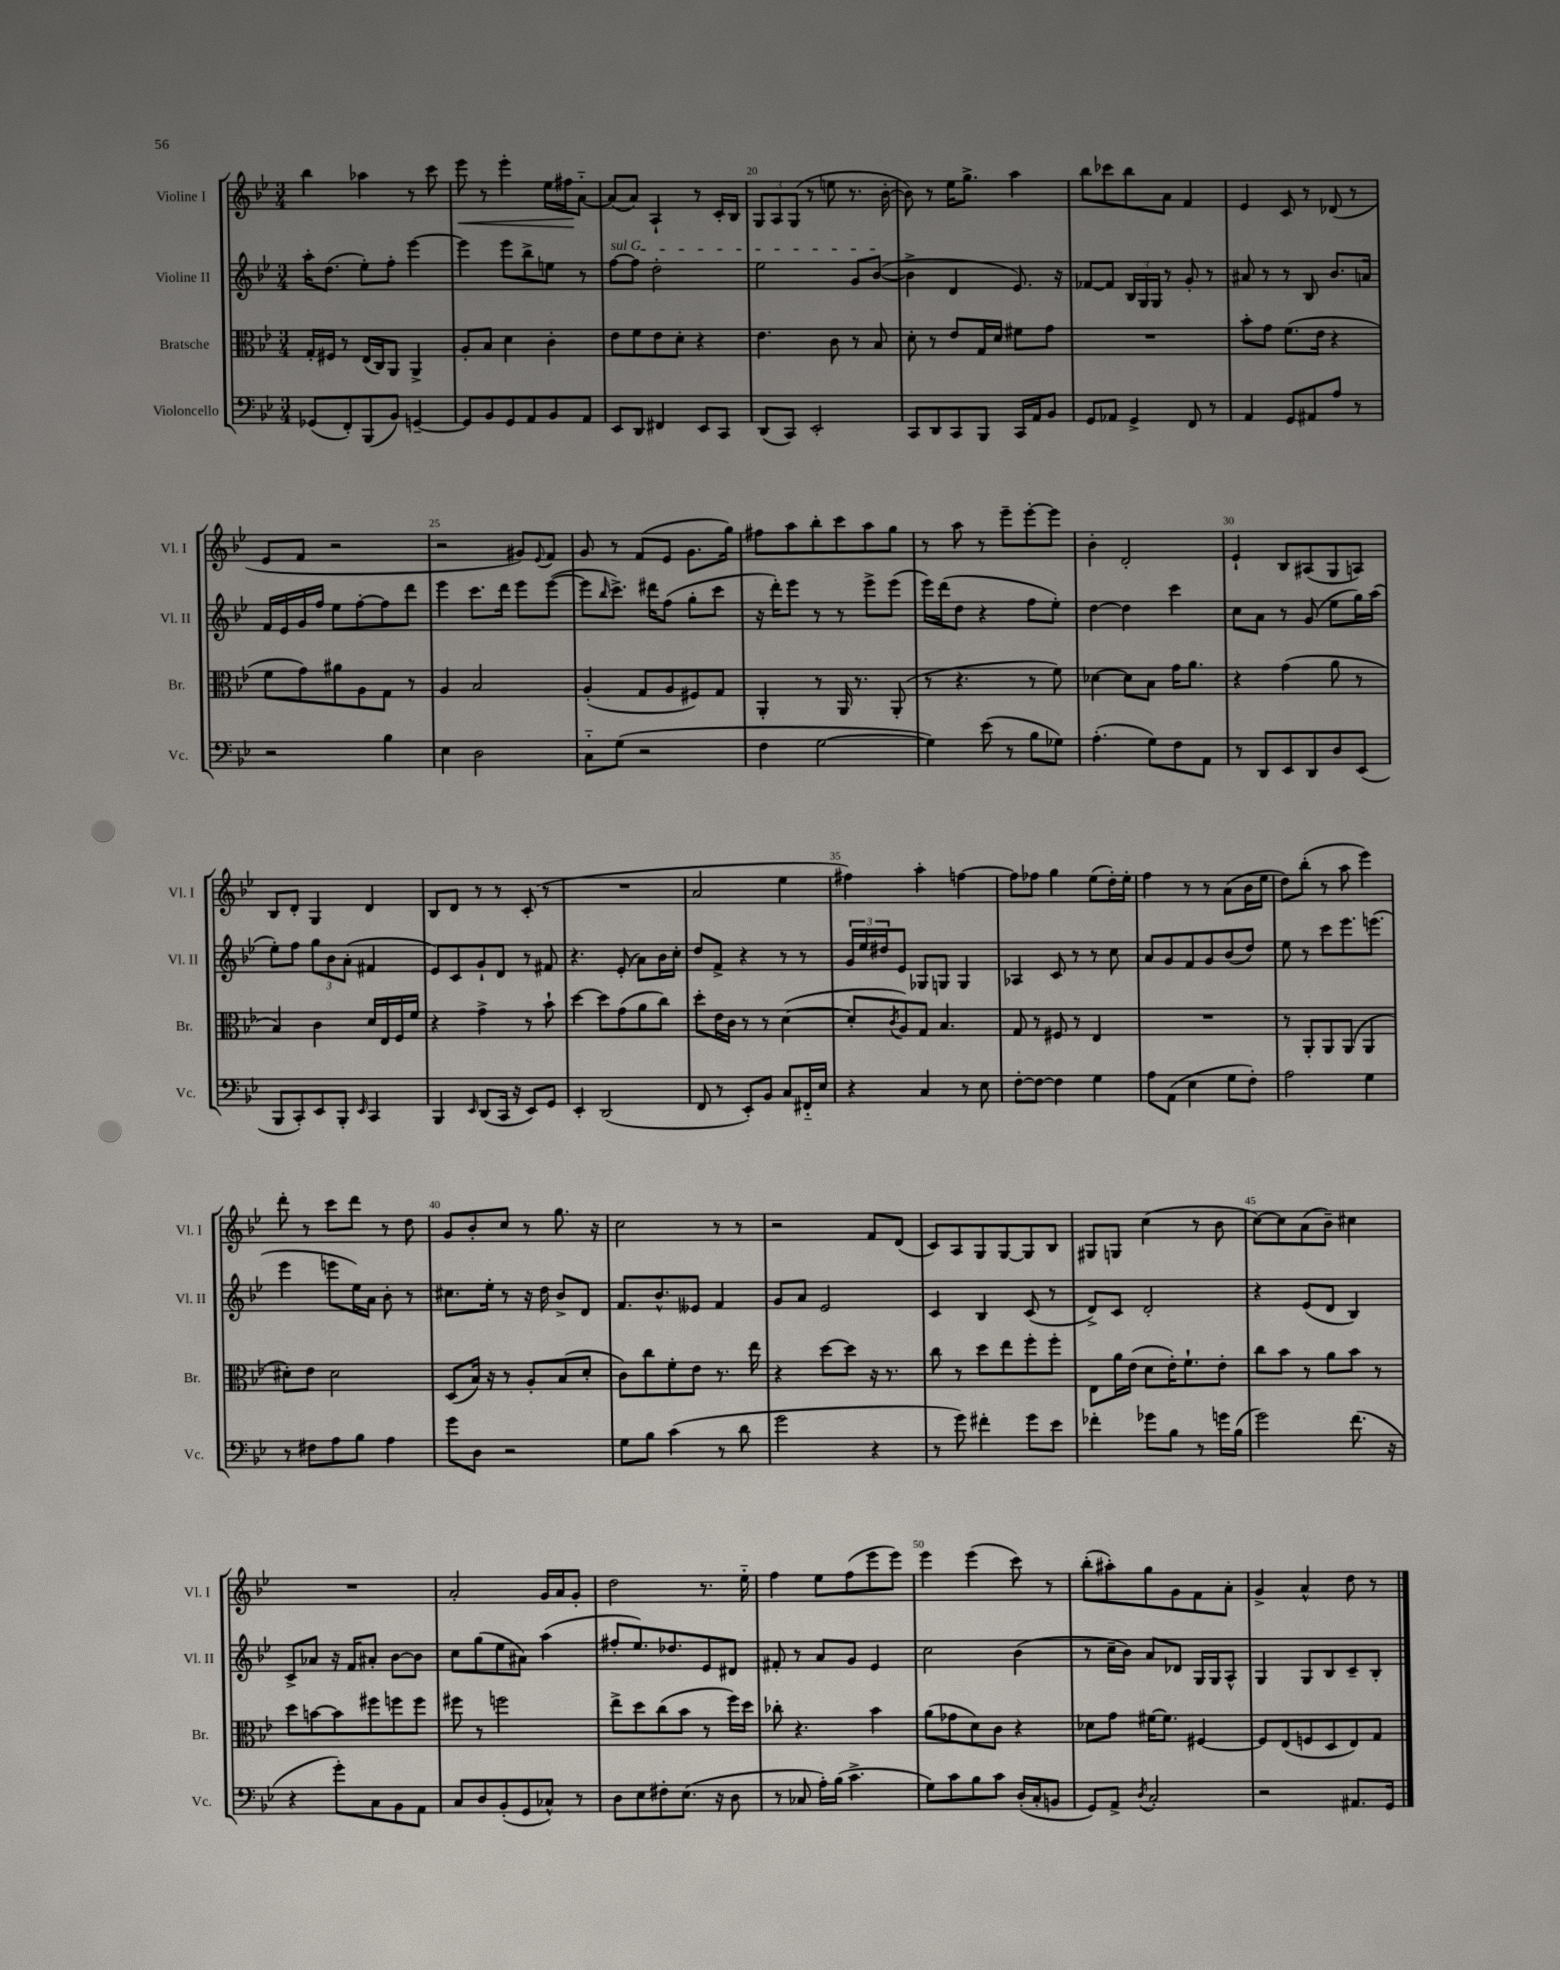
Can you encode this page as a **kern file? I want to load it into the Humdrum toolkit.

**kern	**kern	**kern	**kern	**dynam
*part4	*part3	*part2	*part1	*part1
*staff4	*staff3	*staff2	*staff1	*staff1
*I"Violoncello	*I"Bratsche	*I"Violine II	*I"Violine I	*
*I'Vc.	*I'Br.	*I'Vl. II	*I'Vl. I	*
*clefF4	*clefC3	*clefG2	*clefG2	*
*k[b-e-]	*k[b-e-]	*k[b-e-]	*k[b-e-]	*
*M3/4	*M3/4	*M3/4	*M3/4	*
=17	=17	=17	=17	=17
(8GG-X/L	16G'/LL	16aa'\KL	4bb-\	.
.	16F#X/JJ	(8.dd\J	.	.
8FF'/)	8r	.	.	.
(8BBB-/	(16E-/LL	8ee-'\L)	4aa-X\	.
.	16C/J)	.	.	.
8BB-/J)	8AA/J	8ff'\J	.	.
[4GGn~/	4AA^/	[4eee-\	8r	.
.	.	.	8ccc\	.
=18	=18	=18	=18	=18
!	!	!	!	!LO:HP:b
8GG/L]	8A'/L	4eee-\]	8eee-\	<
8BB-/	8B-/J	.	8r	.
8GG/	4d\	8eee-\L	4eee-'\	.
8AA/	.	8bb-^\	.	.
8BB-/	4c'\	8een\J	16ee-\LL	.
.	.	.	16ff#X\J	.
8AA/J	.	8r	[8a\J	[
=19	=19	=19	=19	=19
!	!	!LO:TX:a:i:t=sul G	!	!
8EE-/L	8e-\L	[8ff\L	(8a/L]	.
8DD/J	8f\	8ff\J]	8a/J)	.
4FF#X/	8e-\	2dd'\	4A`/	.
.	8d'\J	.	.	.
8EE-/L	4r	.	8r	.
8CC/J	.	.	16c'/LL	.
.	.	.	16B-/JJ	.
=20	=20	=20	=20	=20
(8DD/L	4.e-\	2ee-\	12G/L	.
.	.	.	12A/	.
8CC/J)	.	.	.	.
.	.	.	(12G/J	.
2EE-'/	.	.	8r	.
.	8c\	.	8een\	.
.	8r	8g/L	8.r	.
.	8B-/	([8b-/J	.	.
.	.	.	[16b-'\	.
=21	=21	=21	=21	=21
8CC/L	8d'\	4b-^\]	8b-\])	.
8DD/	8r	.	8r	.
8CC/	8e-/L	4d/	16ee-\KL	.
.	.	.	8.gg^\J	.
8BBB-/J	16G/L	.	.	.
.	16d/JJ	.	.	.
16CC/LL	8f#X\L	8.e-/)	4aa\	.
16AA/J	.	.	.	.
8BB-/J	8g\J	.	.	.
.	.	16r	.	.
=22	=22	=22	=22	=22
8GG/L	2.r	[8f-X/L	8bb-\L	.
8AA-X/J	.	8f-/J]	8ccc-X\	.
4GG^/	.	24B-/LL	8bb-\	.
.	.	24G/	.	.
.	.	24G/JJ	.	.
.	.	8r	8a\J	.
8FF/	.	8g'/	4f/	.
8r	.	8r	.	.
=23	=23	=23	=23	=23
4AA/	8b-'\L	8a#X/	4e-/	.
.	8g\J	8r	.	.
8GG/L	(8.f\L	8r	8c/	.
8AA#X/	.	8B-/	8r	.
.	16e-\Jk	.	.	.
8A/J	4r	8.b-/L	(8d-X/	.
8r	.	.	8r	.
.	.	16an/Jk	.	.
!!LO:LB:g=z
=24	=24	=24	=24	=24
2r	8f\L	16f/LL	8e-/L	.
.	.	16e-/	.	.
.	8g\)	16g/	8f/J	.
.	.	16ff/JJ	.	.
.	8a#X\	8ee-\L	2r	.
.	8A\	[8ff'\	.	.
4B-\	8G\J	8ff\]	.	.
.	8r	8ddd\J	.	.
=25	=25	=25	=25	=25
4E-\	4A/	4eee-\	2r	.
2D\	2B-/	8.ccc\L	.	.
.	.	16ddd\Jk	.	.
.	.	8eee-\L	8g#X/L)	.
.	.	.	8qqe-/	.
.	.	([8eee-\J	8f/J	.
=26	=26	=26	=26	=26
8C\L	(4A'/	8eee-\L]	8g/	.
.	.	16qqbb-/	.	.
(8G\J	.	8.ccc^\J)	8r	.
2r	8G/L	.	(8f/L	.
.	.	16ddd#X\KL	.	.
.	8A/	(8ff\J	8e-/J	.
.	8F#X/)	8gg'\L	8.g\L	.
.	8G/J	8ccc\J	.	.
.	.	.	16gg\Jk)	.
=27	=27	=27	=27	=27
4F\	4AA'/	16r	8ff#X\L	.
.	.	16ddd'\KL)	.	.
.	.	8eee-\J	8aa\	.
[2G\	8r	8r	8bb-'\	.
.	16AA/	8r	8ccc\	.
.	8.r	.	.	.
.	.	8eee-^\L	8aa\	.
.	(8AA'/	(8eee-\J	8gg\J	.
=28	=28	=28	=28	=28
4G\])	8r	16eee-\LL)	8r	.
.	.	(16ddd\J	.	.
.	4.r	8dd\J	8aa\	.
(8e-\	.	4r	8r	.
8r	.	.	8eee-~\L	.
8B-\L	8r	8ff\L	[8eee-'\	.
8G-X\J)	8f\)	8ee-'\J)	8eee-\J]	.
=29	=29	=29	=29	=29
(4.A'\	[4d-X\	[4dd\	4b-'\	.
.	8d-\L]	4dd\]	2d'/	.
8G\L)	8B-\J	.	.	.
8F\	16g\KL	4ccc\	.	.
.	8.a\J	.	.	.
8AA\J	.	.	.	.
=30	=30	=30	=30	=30
8r	4r	8cc\L	4e-`/	.
8DD/L	.	8a\J	.	.
8EE-/	(4g\	8r	8B-/L	.
8DD/	.	(8g/	(8A#X/	.
8D/	8a\	8ee-\L	8G/	.
(8EE-/J	8r	16gg\L)	8An/J)	.
.	.	(16aa\JJ	.	.
!!LO:LB:g=z
=31	=31	=31	=31	=31
8BBB-/L	4B-/)	8ee-'\L)	8B-/L	.
8CC'/)	.	8ff\J	8d'/J	.
8EE-/	4c\	12gg\L	4G/	.
.	.	12b-\	.	.
8BBB-'/J	.	.	.	.
.	.	(12a'\J	.	.
16qqEE-/	.	.	.	.
4CC/	16d/LL	4f#X/	4d/	.
.	16E-/	.	.	.
.	16F/	.	.	.
.	16f/JJ	.	.	.
=32	=32	=32	=32	=32
4BBB-/	4r	8e-/L)	8B-/L	.
.	.	8c/	8d/J	.
16qqEE-/	.	.	.	.
(8DD/L	4g^\	8g`/	8r	.
16CC/Jk	.	8d/J	8r	.
16r	.	.	.	.
8EE-/L)	8r	8r	(8c'/	.
8GG/J	8b-`\	8f#X/	8r	.
=33	=33	=33	=33	=33
4EE-'/	[4dd\	4.r	2.r	.
(2DD/	8dd\L]	.	.	.
.	(8g\	(8e-'/	.	.
.	8a\	8a\L)	.	.
.	8cc\J)	16b-\L	.	.
.	.	16cc'\JJ	.	.
=34	=34	=34	=34	=34
8FF/	8dd'\L	8dd/L	2a/	.
8r	16e-\L	8f^/J	.	.
.	16c\JJ	.	.	.
8EE-'/L)	8r	4r	.	.
8BB-/J	8r	.	.	.
8C/L	([4d\	8r	4ee-\	.
16FF#X/L	.	8r	.	.
16E-/JJ	.	.	.	.
=35	=35	=35	=35	=35
4r	8d'/L]	24g/LL	4ff#X\)	.
.	.	24ee-/	.	.
.	.	24dd#X/J	.	.
.	8qc/	.	.	.
.	8A/)	8e-/J	.	.
4C/	8G/J	8G-X/L	4aa'\	.
.	4.B-/	8Gn/J	.	.
8r	.	4G/	[4ffn\	.
8E-\	.	.	.	.
=36	=36	=36	=36	=36
[8F'\L	8G/	4A-X/	8ff\L]	.
8F\J_	8r	.	8ff-X\J	.
4F\]	8F#X/	8c/	4gg\	.
.	8r	8r	.	.
4G\	4E-/	8r	(8ee-\L	.
.	.	8cc\	16dd'\L)	.
.	.	.	16ee-'\JJ	.
=37	=37	=37	=37	=37
8A\L	2.r	8a/L	4ff\	.
(8AA\J	.	8g/	.	.
4E-\	.	8f/	8r	.
.	.	8g/	8r	.
8G\L	.	(8b-/	(8a\L	.
8F'\J)	.	8dd/J)	16b-\L	.
.	.	.	16ee-\JJ	.
=38	=38	=38	=38	=38
2A\	8r	8ee-\	8dd\L)	.
.	8AA'/L	8r	(8bb-'\J	.
.	8AA/	8ccc\L	8r	.
.	(8AA/J	8.eee-\	8aa\	.
4G\	4AA/	.	4eee-\)	.
.	.	(8.eeen\J	.	.
!!LO:LB:g=z
=39	=39	=39	=39	=39
8r	8d#X'\L)	4eee-\	8ddd'\	.
8F#X\L	8e-\J	.	8r	.
8A\	2d#\	8eeen\L	8ccc\L	.
8B-\J	.	16ee-\L)	8ddd\J	.
.	.	16a\JJ	.	.
4A\	.	8b-'\	8r	.
.	.	8r	8dd\	.
=40	=40	=40	=40	=40
8g\L	(8D/L	8.cc#X\L	8g/L	.
8D\J	16B-/Jk)	.	8b-'/	.
.	16r	16ee-'\Jk	.	.
2r	8r	8r	8cc/J	.
.	8A'/L	16r	8r	.
.	.	16dd\	.	.
.	(8B-/	8b-^/L	8.gg\	.
.	8d'/J	8d/J	.	.
.	.	.	16r	.
=41	=41	=41	=41	=41
8G\L	8c\L)	8.f/L	2cc\	.
8B-\J	8cc\	.	.	.
.	.	8.b-^^/	.	.
(4c\	8f'\	.	.	.
.	8e-\J	8e--X/J	.	.
8r	8.r	4f/	8r	.
8d\	.	.	8r	.
.	16ee-\	.	.	.
=42	=42	=42	=42	=42
2g\	4r	8g/L	2r	.
.	.	8a/J	.	.
.	[8dd\L	2e-/	.	.
.	8dd\J]	.	.	.
4r	16r	.	8f/L	.
.	8.r	.	.	.
.	.	.	(8d/J	.
=43	=43	=43	=43	=43
8r	8cc\	4c/	8c/L)	.
8g\)	8r	.	8A/	.
4f#X'\	8dd\L	4B-/	8G/	.
.	8ee-\	.	[8G/	.
8g\L	8ff'\	(8c/	8G/]	.
8e-\J	8ff'\J	8r	8B-/J	.
=44	=44	=44	=44	=44
4f-X'\	8E-\L	8d^/L)	8G#X/L	.
.	16a\L	8c/J	8Gn/J	.
.	(16e-\JJ	.	.	.
8g-X\L	8d\L	2d'/	(4cc\	.
8B-\J	16e-'\K)	.	.	.
.	8.f`\	.	.	.
8r	.	.	8r	.
16gn\LL	8e-'\J	.	8b-\	.
(16B-\JJ	.	.	.	.
=45	=45	=45	=45	=45
2g\)	8cc\L	4r	[8cc\L)	.
.	8b-\J	.	8cc\]	.
.	8r	(8e-/L	(8a\	.
.	8a\L	8d/J	8b-~\J)	.
(8.f\	8b-\J	4B-/)	4cc#X\	.
.	8r	.	.	.
16r	.	.	.	.
!!LO:LB:g=z
=46	=46	=46	=46	=46
4r	8dd\L	8c^/L	2.r	.
.	[8bn\	8a-X/J	.	.
8g'\L)	8b\]	16r	.	.
.	.	16f/KL	.	.
8C\	8ff#X\	8a#X'/J	.	.
8BB-\	8ffn\	[8b-\L	.	.
8AA\J	8ff\J	8b-\J]	.	.
=47	=47	=47	=47	=47
8C/L	8ff#X\	8cc\L	2a'/	.
8D/	8r	(8gg\	.	.
(8BB-'/	2ffn\	8ee-\	.	.
8GG/	.	8a#X\J)	.	.
8C-X^^/J)	.	(4aa\	16g/LL	.
.	.	.	16a/J	.
8r	.	.	8g'/J	.
=48	=48	=48	=48	=48
8D\L	8ee-^\L	8ff#X'/L	2dd\	.
8E-\	8dd\	8.ee-/)	.	.
8F#X'\	(8cc\	.	.	.
.	.	8.dd-X/	.	.
(8.E-\J	8b-\J	.	.	.
.	8r	8e-/	8.r	.
16r	.	.	.	.
8D\	16ff\LL)	8d#X/J	.	.
.	16dd\JJ	.	16ee-\	.
=49	=49	=49	=49	=49
8r	8cc-X'\	8f#X'/	4ff\	.
8C-X/	4.r	8r	.	.
16A'\LL)	.	8a/L	8ee-\L	.
(16B-\JJ	.	.	.	.
4.c^\	.	8g/J	(8ff\	.
.	4b-\	4e-/	8eee-\	.
.	.	.	8eee-\J)	.
=50	=50	=50	=50	=50
8G\L)	(8a\L	2cc\	4eee-\	.
8c\	8g-X\	.	.	.
8B-\	8d\)	.	(4eee-\	.
8c\J	8c\J	.	.	.
(16D'/LL	4r	(4b-\	8ccc\)	.
16C'/J	.	.	.	.
8BBn/J	.	.	8r	.
=51	=51	=51	=51	=51
8GG/L)	8d-X\L	8r	(8bb-'\L	.
8AA^/J	8g\J	16cc~\LL	8aa#X'\)	.
.	.	16b-\JJ)	.	.
8qD/	.	.	.	.
2C'/	[16f#X\KL	8a/L	8gg\	.
.	8.f#\J]	.	.	.
.	.	8d-X/J	8g\	.
.	[4F#X/	16G/LL	8f\	.
.	.	16G/J	.	.
.	.	8A^^/J	8a'\J	.
=52	=52	=52	=52	=52
2r	8F#/L]	4G/	4g^/	.
.	(8E-/	.	.	.
.	8Fn/	8G/L	4a^^/	.
.	8D/	8B-/	.	.
8.AA#X/L	8E-/)	8c~/	8dd\	.
.	8G/J	8B-'/J	8r	.
16GG/Jk	.	.	.	.
==	==	==	==	==
*-	*-	*-	*-	*-
